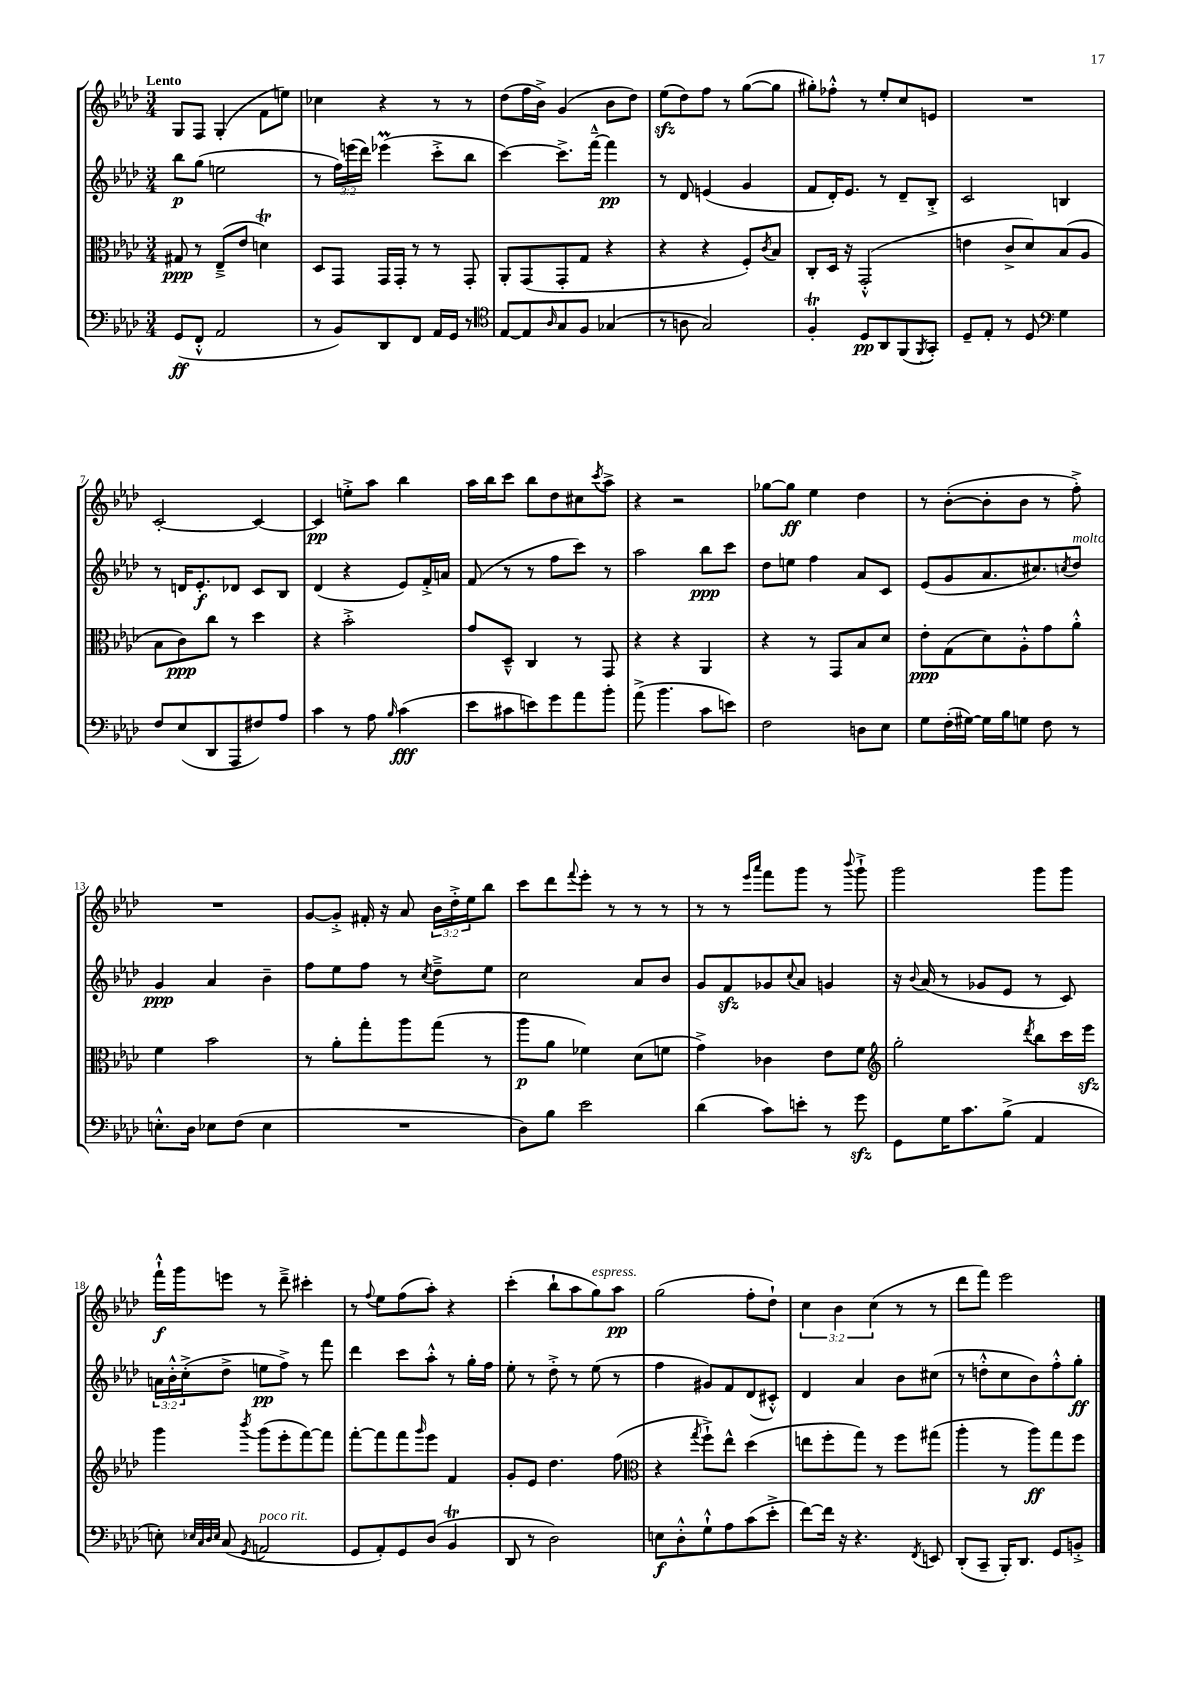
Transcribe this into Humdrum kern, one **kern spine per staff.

**kern	**dynam	**kern	**dynam	**kern	**dynam	**kern	**dynam
*part4	*part4	*part3	*part3	*part2	*part2	*part1	*part1
*staff4	*staff4	*staff3	*staff3	*staff2	*staff2	*staff1	*staff1
*clefF4	*	*clefC3	*	*clefG2	*	*clefG2	*
*k[b-e-a-d-]	*	*k[b-e-a-d-]	*	*k[b-e-a-d-]	*	*k[b-e-a-d-]	*
*M3/4	*	*M3/4	*	*M3/4	*	*M3/4	*
=1	=1	=1	=1	=1	=1	=1	=1
!	!	!	!	!	!	!LO:TX:a:B:t=Lento	!
(8GG/L	ff	8G#X/	ppp	8bb-\L	p	8G/L	.
8FF'^^/J	.	8r	.	(8gg\J	.	8F/J	.
2AA-/	.	(8E-~^/L	.	2een\	.	(4G'/	.
.	.	8e-/J	.	.	.	.	.
.	.	4dnt\)	.	.	.	8f\L	.
.	.	.	.	.	.	8een\J)	.
=2	=2	=2	=2	=2	=2	=2	=2
8r	.	8D-/L	.	8r	.	4cc-X\	.
8BB-/L)	.	8GG/J	.	24ff\LL)	.	.	.
.	.	.	.	(24eeen\	.	.	.
.	.	.	.	24ddd-\JJ)	.	.	.
8DD-/	.	16GG/LL	.	(4eee-XM\	.	4r	.
.	.	16GG'/JJ	.	.	.	.	.
8FF/J	.	8r	.	.	.	.	.
16AA-/LL	.	8r	.	8ccc'^\L	.	8r	.
16GG/JJ	.	.	.	.	.	.	.
8r	.	8GG'/	.	8bb-\J	.	8r	.
=3	=3	=3	=3	=3	=3	=3	=3
*clefC4	*	*	*	*	*	*	*
[8E-/L	.	8AA-'/L	.	[4ccc\)	.	(8dd-\L	.
8E-/]	.	(8GG/	.	.	.	16ff\L	.
.	.	.	.	.	.	16b-^\JJ)	.
16qqA-/	.	.	.	.	.	.	.
8G/	.	8GG'/	.	8.ccc^\L]	.	(4g/	.
8F/J	.	8G/J	.	.	.	.	.
.	.	.	.	[16fff~^^\Jk	.	.	.
(4G-X/	.	4r	.	4fff\]	pp	8b-\L	.
.	.	.	.	.	.	8dd-\J)	.
=4	=4	=4	=4	=4	=4	=4	=4
8r	.	4r	.	8r	.	(8ee-zz\L	.
8An\	.	.	.	8d-/	.	8dd-\)	.
2G/)	.	4r	.	(4en/	.	8ff\J	.
.	.	.	.	.	.	8r	.
.	.	8F'/L)	.	4g/	.	([8gg\L	.
.	.	8qc/	.	.	.	.	.
.	.	8B-/J	.	.	.	8gg\J]	.
=5	=5	=5	=5	=5	=5	=5	=5
4FT'/	.	8C'/L	.	8f/L	.	8gg#X'\L)	.
.	.	16D-/Jk	.	16d-'/K)	.	8ff-X'^^\J	.
.	.	16r	.	8.e-/J	.	.	.
8D-/L	pp	(2GG'^^/	.	.	.	8r	.
8AA-/	.	.	.	8r	.	8ee-'/L	.
(8FF/	.	.	.	8d-~/L	.	8cc/	.
8qFF/	.	.	.	.	.	.	.
8GG'/J)	.	.	.	8B-'^/J	.	8en/J	.
=6	=6	=6	=6	=6	=6	=6	=6
8D-~/L	.	4en\	.	2c/	.	2.r	.
8E-'/J	.	.	.	.	.	.	.
8r	.	8c^/L	.	.	.	.	.
8D-/	.	8d-/)	.	.	.	.	.
*clefF4	*	*	*	*	*	*	*
4G\	.	(8B-/	.	4Bn/	.	.	.
.	.	8A-/J	.	.	.	.	.
!!LO:LB:g=z
=7	=7	=7	=7	=7	=7	=7	=7
8F/L	.	8B-\L	.	8r	.	[2c'/	.
(8E-/	.	8c\)	ppp	16dn/KL	.	.	.
.	.	.	.	8.e-'/	f	.	.
8DD-/	.	8cc\J	.	.	.	.	.
8AAA-/	.	8r	.	8d-X/J	.	.	.
8F#X/)	.	4dd-\	.	8c/L	.	4c/_	.
8A-/J	.	.	.	8B-/J	.	.	.
=8	=8	=8	=8	=8	=8	=8	=8
4c\	.	4r	.	(4d-/	.	4c/]	pp
8r	.	2b-'^\	.	4r	.	8een'^\L	.
8A-\	.	.	.	.	.	8aa-\J	.
16qqB-/	.	.	.	.	.	.	.
(4c\	fff	.	.	8e-/L)	.	4bb-\	.
.	.	.	.	16f'^/L	.	.	.
.	.	.	.	16an/JJ	.	.	.
=9	=9	=9	=9	=9	=9	=9	=9
8e-\L	.	8g/L	.	(8f/	.	16aa-\LL	.
.	.	.	.	.	.	16bb-\J	.
8c#X\	.	8D-~^^/J	.	8r	.	8ccc\J	.
8en\)	.	4C/	.	8r	.	8bb-\L	.
8g\	.	.	.	8ff\L	.	8dd-\	.
8a-\	.	8r	.	8ccc\J)	.	8cc#X\	.
.	.	.	.	.	.	8qccc/	.
8b-'\J	.	8GG/	.	8r	.	8aa-^\J	.
=10	=10	=10	=10	=10	=10	=10	=10
(8a-^\	.	4r	.	2aa-\	.	4r	.
4.b-\	.	.	.	.	.	.	.
.	.	4r	.	.	.	2r	.
8c\L	.	4AA-/	.	8bb-\L	ppp	.	.
8en\J)	.	.	.	8ccc\J	.	.	.
=11	=11	=11	=11	=11	=11	=11	=11
2F\	.	4r	.	8dd-\L	.	[8gg-X\L	.
.	.	.	.	8een\J	.	8gg-\J]	ff
.	.	8r	.	4ff\	.	4ee-\	.
.	.	8GG/L	.	.	.	.	.
8Dn\L	.	8B-/	.	8a-/L	.	4dd-\	.
8E-\J	.	8d-/J	.	8c/J	.	.	.
=12	=12	=12	=12	=12	=12	=12	=12
8G\L	.	8e-'\L	ppp	(8e-/L	.	8r	.
(16F'\L	.	(8G\	.	8g/	.	([8b-'\L	.
[16G#X\JJ)	.	.	.	.	.	.	.
16G#\LL]	.	8d-\)	.	8.a-/	.	8b-'\]	.
16B-\J	.	.	.	.	.	.	.
8Gn\J	.	8A-'^^\	.	.	.	8b-\J	.
.	.	.	.	8.cc#X/)	.	.	.
8F\	.	8g\	.	.	.	8r	.
.	.	.	.	8qccn/	.	.	.
!	!	!	!	!LO:TX:a:i:t=molto	!	!	!
8r	.	8a-'^^\J	.	8dd-/J	.	8ff'^\)	.
!!LO:LB:g=z
=13	=13	=13	=13	=13	=13	=13	=13
8.En'^^\L	.	4f\	.	4g/	ppp	2.r	.
16D-\Jk	.	.	.	.	.	.	.
8E-X\L	.	2b-\	.	4a-/	.	.	.
(8F\J	.	.	.	.	.	.	.
4E-\	.	.	.	4b-~\	.	.	.
=14	=14	=14	=14	=14	=14	=14	=14
2.r	.	8r	.	8ff\L	.	[8g/L	.
.	.	8a-'\L	.	8ee-\	.	8g'^/J]	.
.	.	8gg'\	.	8ff\J	.	16f#X'/	.
.	.	.	.	.	.	16r	.
.	.	8aa-\	.	8r	.	8a-/	.
.	.	.	.	8qcc/	.	.	.
.	.	(8gg\J	.	8dd-~^\L	.	24b-\LL	.
.	.	.	.	.	.	24dd-'^\	.
.	.	.	.	.	.	24ee-\J	.
.	.	8r	.	8ee-\J	.	8bb-\J	.
=15	=15	=15	=15	=15	=15	=15	=15
8D-\L)	.	8aa-\L	p	2cc\	.	8ccc\L	.
8B-\J	.	8a-\J	.	.	.	8ddd-\	.
.	.	.	.	.	.	8qqfff/	.
2e-\	.	4f-X\)	.	.	.	8eee-'\J	.
.	.	.	.	.	.	8r	.
.	.	(8d-\L	.	8a-/L	.	8r	.
.	.	8fn\J	.	8b-/J	.	8r	.
=16	=16	=16	=16	=16	=16	=16	=16
(4d-\	.	4g^\)	.	8g/L	.	8r	.
.	.	.	.	8fzz/	.	8r	.
.	.	.	.	.	.	16qqeee-/LL	.
.	.	.	.	.	.	16qqaaa-/JJ	.
8c\L)	.	4c-X\	.	8g-X/	.	8fff\L	.
.	.	.	.	8qqcc/	.	.	.
8en'\J	.	.	.	8a-/J	.	8ggg\J	.
8r	.	8e-\L	.	4gn/	.	8r	.
.	.	.	.	.	.	8qqbbb-/	.
8gzz\	.	8f\J	.	.	.	8ggg`^\	.
=17	=17	=17	=17	=17	=17	=17	=17
*	*	*clefG2	*	*	*	*	*
8GG\L	.	2gg'\	.	16r	.	2ggg\	.
.	.	.	.	8qqb-/	.	.	.
.	.	.	.	(16a-/	.	.	.
16G\K	.	.	.	8r	.	.	.
8.c\	.	.	.	.	.	.	.
.	.	.	.	8g-X/L	.	.	.
(8B-^\J	.	.	.	8e-/J	.	.	.
.	.	8qddd-/	.	.	.	.	.
4AA-/	.	8bb-\L	.	8r	.	8ggg\L	.
.	.	16ccc\L	.	8c/)	.	8ggg\J	.
.	.	16eee-zz\JJ	.	.	.	.	.
!!LO:LB:g=z
=18	=18	=18	=18	=18	=18	=18	=18
8En'\)	.	4ggg\	.	24an\LL	.	16fff`^^\LL	f
.	.	.	.	24b-'^^\	.	.	.
.	.	.	.	.	.	16ggg\J	.
.	.	.	.	(24cc'^\J	.	.	.
32qqE-X/LLL	.	.	.	.	.	.	.
32qqC/	.	.	.	.	.	.	.
32qqD-/	.	.	.	.	.	.	.
32qqE-/JJJ	.	.	.	.	.	.	.
(8C/	.	.	.	8dd-^\J	.	8eeen\J	.
8qGG/	.	8qbbb-/	.	.	.	.	.
!LO:TX:a:i:t=poco rit.	!	!	!	!	!	!	!
2AAn/	.	(8ggg\L	.	8een\L	pp	8r	.
.	.	8eee-'\	.	8ff^\J)	.	8ddd-~^\	.
.	.	[8fff\)	.	8r	.	4ccc#X'\	.
.	.	8fff\J]	.	8fff\	.	.	.
=19	=19	=19	=19	=19	=19	=19	=19
8GG/L	.	[8fff'\L	.	4ddd-\	.	8r	.
.	.	.	.	.	.	8qqff/	.
8AA-'/)	.	8fff\]	.	.	.	8ee-\L	.
8GG/	.	8fff\	.	8ccc\L	.	(8ff\	.
.	.	16qqggg/	.	.	.	.	.
(8D-/J	.	8eee-\J	.	8aa-'^^\J	.	8aa-'\J)	.
4BB-T/	.	4f/	.	8r	.	4r	.
.	.	.	.	16gg'\LL	.	.	.
.	.	.	.	16ff\JJ	.	.	.
=20	=20	=20	=20	=20	=20	=20	=20
8DD-/	.	8g'/L	.	8ee-'\	.	(4ccc'\	.
8r	.	8e-/J	.	8r	.	.	.
2D-\)	.	4.dd-\	.	8dd-'^\	.	8bb-`\L	.
.	.	.	.	8r	.	8aa-\	.
!	!	!	!	!	!	!LO:TX:a:i:t=espress.	!
.	.	.	.	(8ee-\	.	8gg\)	.
.	.	(8ff\	.	8r	.	8aa-\J	pp
=21	=21	=21	=21	=21	=21	=21	=21
*	*	*clefC3	*	*	*	*	*
8En\L	f	4r	.	4ff\	.	(2gg\	.
8D-'^^\	.	.	.	.	.	.	.
.	.	8qgg/	.	.	.	.	.
8G`^^\	.	8ff`^\L)	.	8g#X/L)	.	.	.
8A-\	.	8ee-^^\J	.	8f/	.	.	.
(8c\	.	(4dd-\	.	(8d-/	.	8ff'\L	.
8e-'^\J	.	.	.	8c#X'^^/J)	.	8dd-`\J)	.
=22	=22	=22	=22	=22	=22	=22	=22
[8f\L)	.	8een\L	.	4d-/	.	6cc\	.
16f\Jk]	.	8ff'\	.	.	.	.	.
.	.	.	.	.	.	6b-\	.
16r	.	.	.	.	.	.	.
4.r	.	8gg\J)	.	4a-/	.	.	.
.	.	.	.	.	.	(6cc\	.
.	.	8r	.	.	.	.	.
.	.	8ff\L	.	8b-\L	.	8r	.
8qFF/	.	.	.	.	.	.	.
8EEn/	.	(8gg#X\J	.	(8cc#X\J	.	8r	.
=23	=23	=23	=23	=23	=23	=23	=23
(8DD-'/L	.	4aa-'\	.	8r	.	8ddd-\L	.
8CC~/J	.	.	.	8ddn'^^\L	.	8fff\J)	.
16BBB-'/KL)	.	8r	.	8cc\	.	2eee-\	.
8.DD-/J	.	.	.	.	.	.	.
.	.	8aa-\L)	ff	8b-\)	.	.	.
8GG/L	.	8gg\	.	8ff'^^\	.	.	.
8BBn'^/J	.	8ff\J	.	8gg'\J	ff	.	.
==	==	==	==	==	==	==	==
*-	*-	*-	*-	*-	*-	*-	*-
